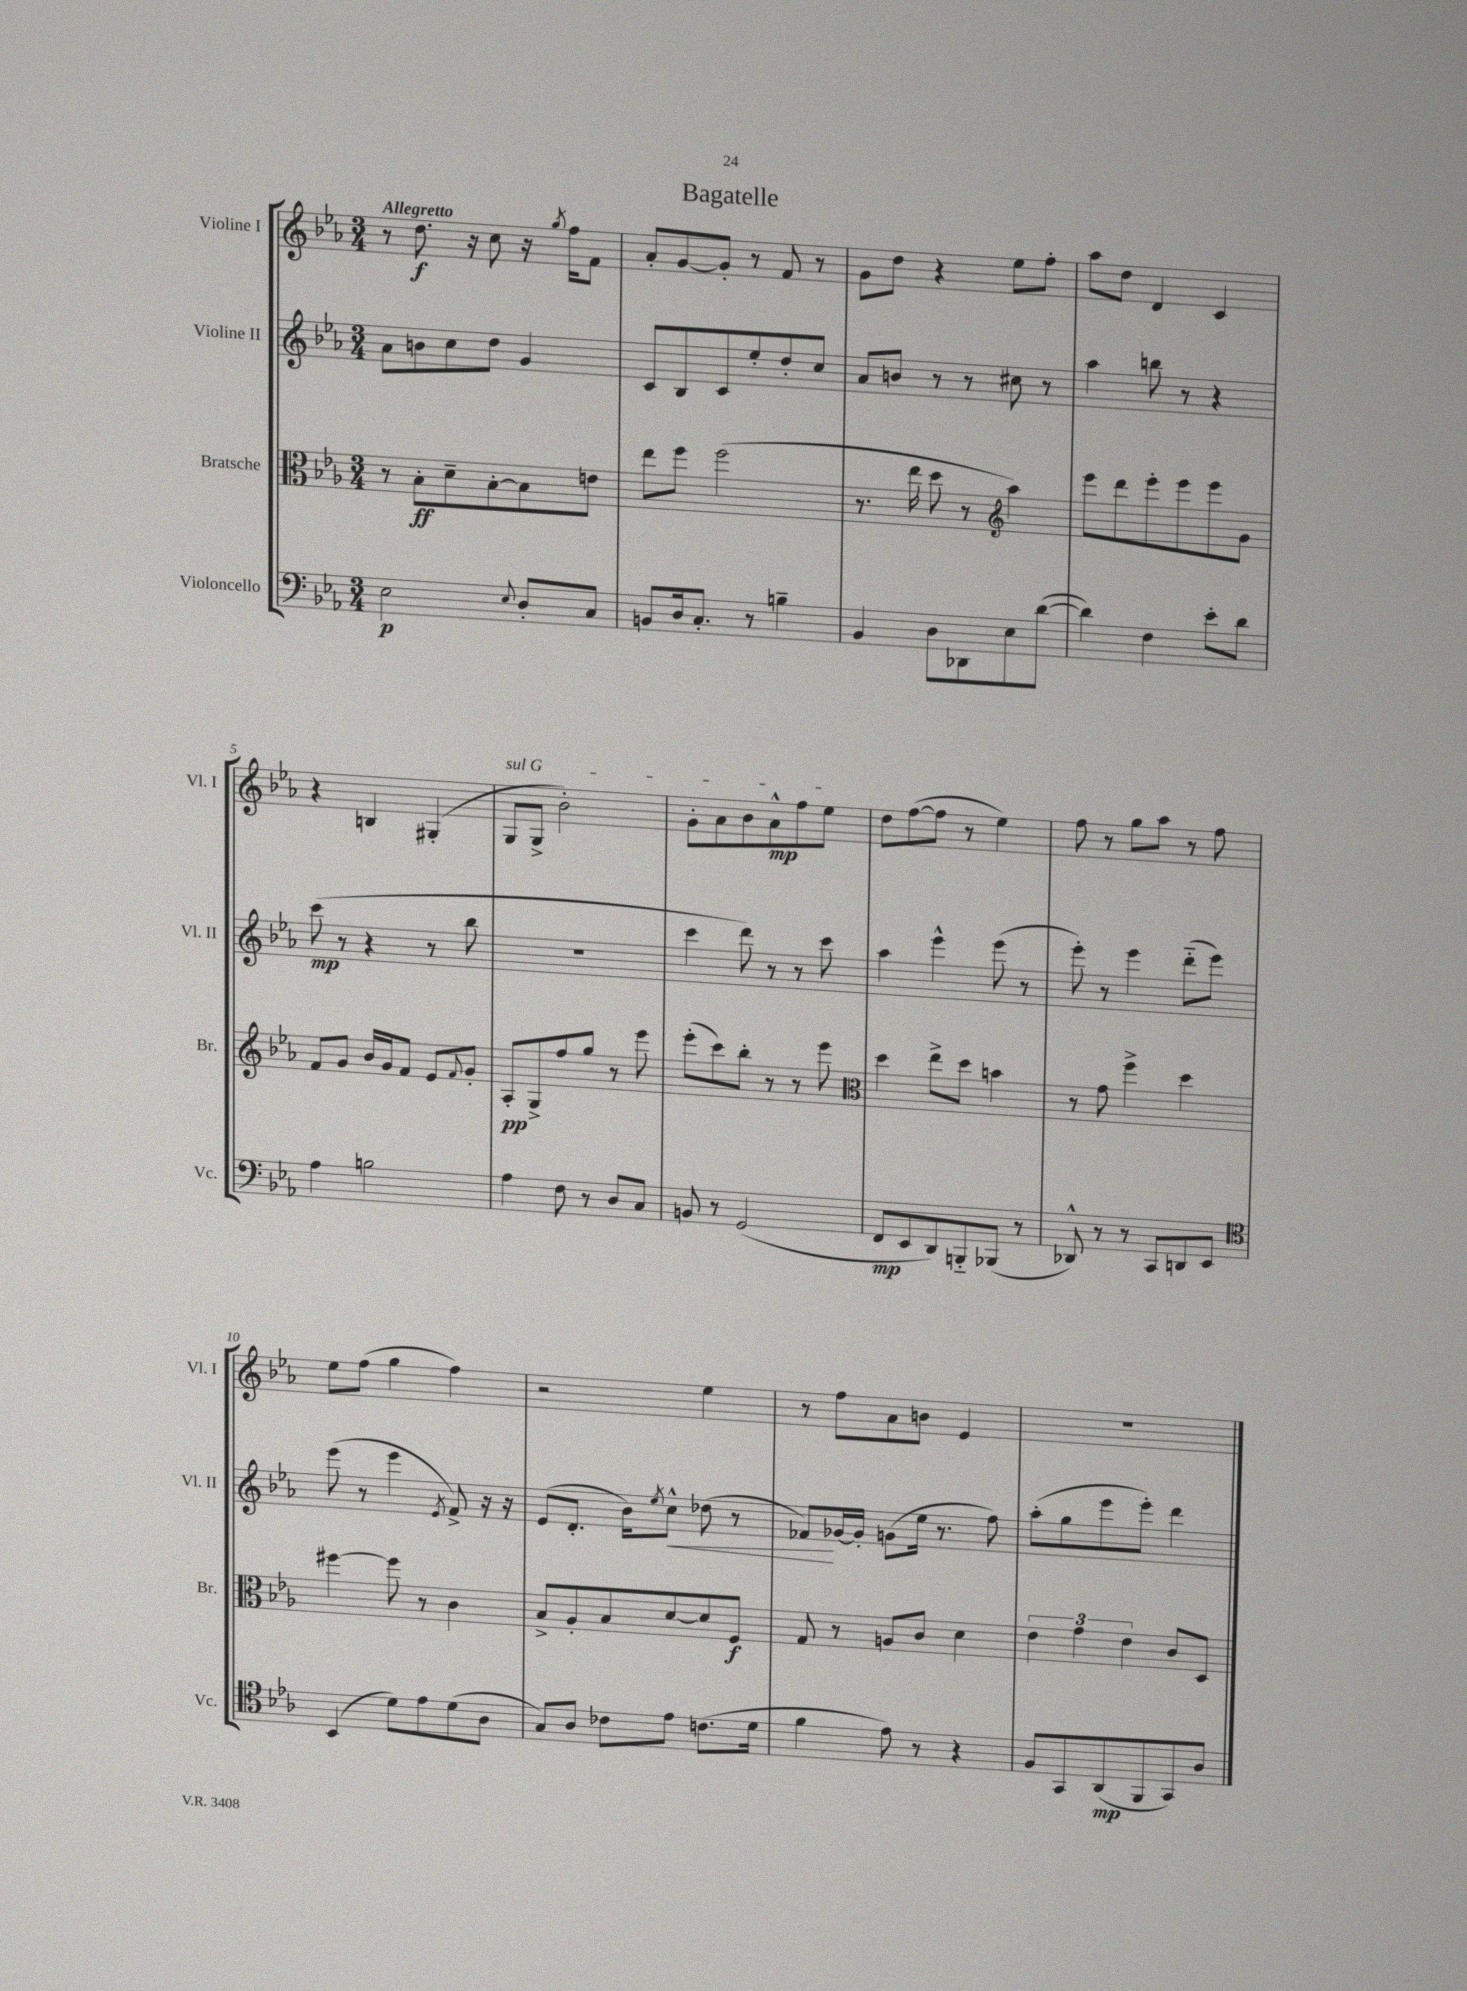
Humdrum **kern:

**kern	**dynam	**kern	**dynam	**kern	**dynam	**kern	**dynam
*part4	*part4	*part3	*part3	*part2	*part2	*part1	*part1
*staff4	*staff4	*staff3	*staff3	*staff2	*staff2	*staff1	*staff1
*I"Violoncello	*	*I"Bratsche	*	*I"Violine II	*	*I"Violine I	*
*I'Vc.	*	*I'Br.	*	*I'Vl. II	*	*I'Vl. I	*
*clefF4	*	*clefC3	*	*clefG2	*	*clefG2	*
*k[b-e-a-]	*	*k[b-e-a-]	*	*k[b-e-a-]	*	*k[b-e-a-]	*
*M3/4	*	*M3/4	*	*M3/4	*	*M3/4	*
=1	=1	=1	=1	=1	=1	=1	=1
!	!	!	!	!	!	!LO:TX:a:B:t=Allegretto	!
2E-\	p	8r	.	8a-\L	.	8r	.
.	.	8B-'\L	ff	8bn\	.	8.dd\	f
.	.	8d~\	.	8cc\	.	.	.
.	.	.	.	.	.	16r	.
.	.	[8B-'\	.	8dd\J	.	8cc\	.
8qqE-/	.	.	.	.	.	.	.
8D'/L	.	8B-\]	.	4g/	.	16r	.
.	.	.	.	.	.	8qgg/	.
.	.	.	.	.	.	16ff\KL	.
8C/J	.	8en\J	.	.	.	8f\J	.
=2	=2	=2	=2	=2	=2	=2	=2
8BBn/L	.	8ee-\L	.	8c/L	.	8a-'/L	.
16D/k	.	8ff\J	.	8B-/	.	[8g/	.
8.C'/J	.	.	.	.	.	.	.
.	.	(2ff\	.	8c/	.	8g'/J]	.
8r	.	.	.	8ee-'/	.	8r	.
4Bn~\	.	.	.	8dd'/	.	8f/	.
.	.	.	.	8cc/J	.	8r	.
=3	=3	=3	=3	=3	=3	=3	=3
4BB-/	.	8.r	.	8a-/L	.	8g\L	.
.	.	.	.	8bn/J	.	8dd\J	.
.	.	16ee-\	.	.	.	.	.
8D\L	.	8dd\	.	8r	.	4r	.
8DD-X\	.	8r	.	8r	.	.	.
*	*	*clefG2	*	*	*	*	*
8E-\	.	4aa-\)	.	8cc#X\	.	8ee-\L	.
([8d\J	.	.	.	8r	.	8ff'\J	.
=4	=4	=4	=4	=4	=4	=4	=4
4d\])	.	8eee-\L	.	4aa-\	.	8aa-\L	.
.	.	8ddd\	.	.	.	8dd\J	.
4F\	.	8eee-'\	.	8bbn\	.	4d/	.
.	.	8eee-\	.	8r	.	.	.
8e-'\L	.	8eee-\	.	4r	.	4c/	.
8d\J	.	8g\J	.	.	.	.	.
!!LO:LB:g=z
=5	=5	=5	=5	=5	=5	=5	=5
4A-\	.	8f/L	.	(8ccc\	mp	4r	.
.	.	8g/J	.	8r	.	.	.
2Bn\	.	16b-/LL	.	4r	.	4Bn/	.
.	.	16g/J	.	.	.	.	.
.	.	8f/J	.	.	.	.	.
.	.	8e-/L	.	8r	.	(4G#X'/	.
.	.	8qqf/	.	.	.	.	.
.	.	8g'/J	.	8bb-\	.	.	.
=6	=6	=6	=6	=6	=6	=6	=6
!	!	!	!	!	!	!LO:TX:a:i:t=sul G	!
4A-\	.	8A-'/L	pp	2.r	.	8G/L	.
.	.	8G^/	.	.	.	8G^/J	.
8F\	.	8ff/	.	.	.	2b-'\)	.
8r	.	8gg/J	.	.	.	.	.
8D/L	.	8r	.	.	.	.	.
8C/J	.	8eee-\	.	.	.	.	.
=7	=7	=7	=7	=7	=7	=7	=7
8BBn/	.	(8eee-'\L	.	4ccc\	.	8g'\L	.
8r	.	8ccc\)	.	.	.	8a-\	.
(2GG/	.	8bb-'\J	.	8ddd\)	.	8b-\	.
.	.	8r	.	8r	.	8a-^^\	mp
.	.	8r	.	8r	.	8ff\	.
.	.	8eee-\	.	8ccc\	.	8ee-\J	.
=8	=8	=8	=8	=8	=8	=8	=8
*	*	*clefC3	*	*	*	*	*
8FF/L	mp	4dd\	.	4aa-\	.	8dd\L	.
8EE-/	.	.	.	.	.	([8ff\	.
8DD/)	.	8ee-^\L	.	4eee-^^\	.	8ff\J]	.
8BBBn/	.	8dd\J	.	.	.	8r	.
(8BBB-X/J	.	4bn\	.	(8eee-\	.	4ee-\)	.
8r	.	.	.	8r	.	.	.
=9	=9	=9	=9	=9	=9	=9	=9
8DD-X^^/)	.	8r	.	8eee-'\)	.	8ff\	.
8r	.	8g\	.	8r	.	8r	.
8r	.	4ff^\	.	4eee-\	.	8gg\L	.
8CC/L	.	.	.	.	.	8aa-\J	.
8DDn/	.	4dd\	.	(8ddd\L	.	8r	.
8EE-/J	.	.	.	8eee-\J)	.	8ff\	.
!!LO:LB:g=z
=10	=10	=10	=10	=10	=10	=10	=10
*clefC4	*	*	*	*	*	*	*
(4BB-/	.	[4ff#X\	.	(8eee-\	.	8ee-\L	.
.	.	.	.	8r	.	(8ff\J	.
8d\L)	.	8ff#\]	.	4eee-\	.	4gg\	.
8e-\	.	8r	.	.	.	.	.
.	.	.	.	8qe-/	.	.	.
(8d\	.	4c\	.	8f^/)	.	4ff\)	.
8A-\J	.	.	.	16r	.	.	.
.	.	.	.	16r	.	.	.
=11	=11	=11	=11	=11	=11	=11	=11
8G/L)	.	8B-^/L	.	(8e-/L	.	2r	.
8A-/J	.	8A-'/	.	8.d'/J	.	.	.
8c-X\L	.	8B-/	.	.	.	.	.
.	.	.	.	16b-\KL)	.	.	.
.	.	.	.	8qee-/	.	.	.
!	!	!	!	!	!LO:HP:b	!	!
8e-\J	.	[8d/	.	8cc^^\J	<	.	.
(8.cn\L	.	8d/]	.	(8dd-X\	.	4ee-\	.
.	.	8F/J	f	8r	.	.	.
16d\Jk	.	.	.	.	.	.	.
=12	=12	=12	=12	=12	=12	=12	=12
4f\	.	8G/	.	8f-X/L)	.	8r	.
.	.	8r	.	[16g-X/L	[	8ff\L	.
.	.	.	.	16g-'/JJ]	.	.	.
8e-\)	.	8An/L	.	(8gn\L	.	8a-\	.
8r	.	8c/J	.	16ee-\Jk	.	8bn\J	.
.	.	.	.	8.r	.	.	.
4r	.	4d\	.	.	.	4e-/	.
.	.	.	.	8ff\)	.	.	.
=13	=13	=13	=13	=13	=13	=13	=13
8F/L	.	6e-\	.	(8aa-'\L	.	2.r	.
8GG/	.	.	.	8gg\	.	.	.
.	.	6g\	.	.	.	.	.
(8AA-/	mp	.	.	8eee-\	.	.	.
.	.	6e-\	.	.	.	.	.
8FF/	.	.	.	8eee-'\J)	.	.	.
8GG/)	.	8c/L	.	4ddd\	.	.	.
8A-/J	.	8D/J	.	.	.	.	.
==	==	==	==	==	==	==	==
*-	*-	*-	*-	*-	*-	*-	*-
